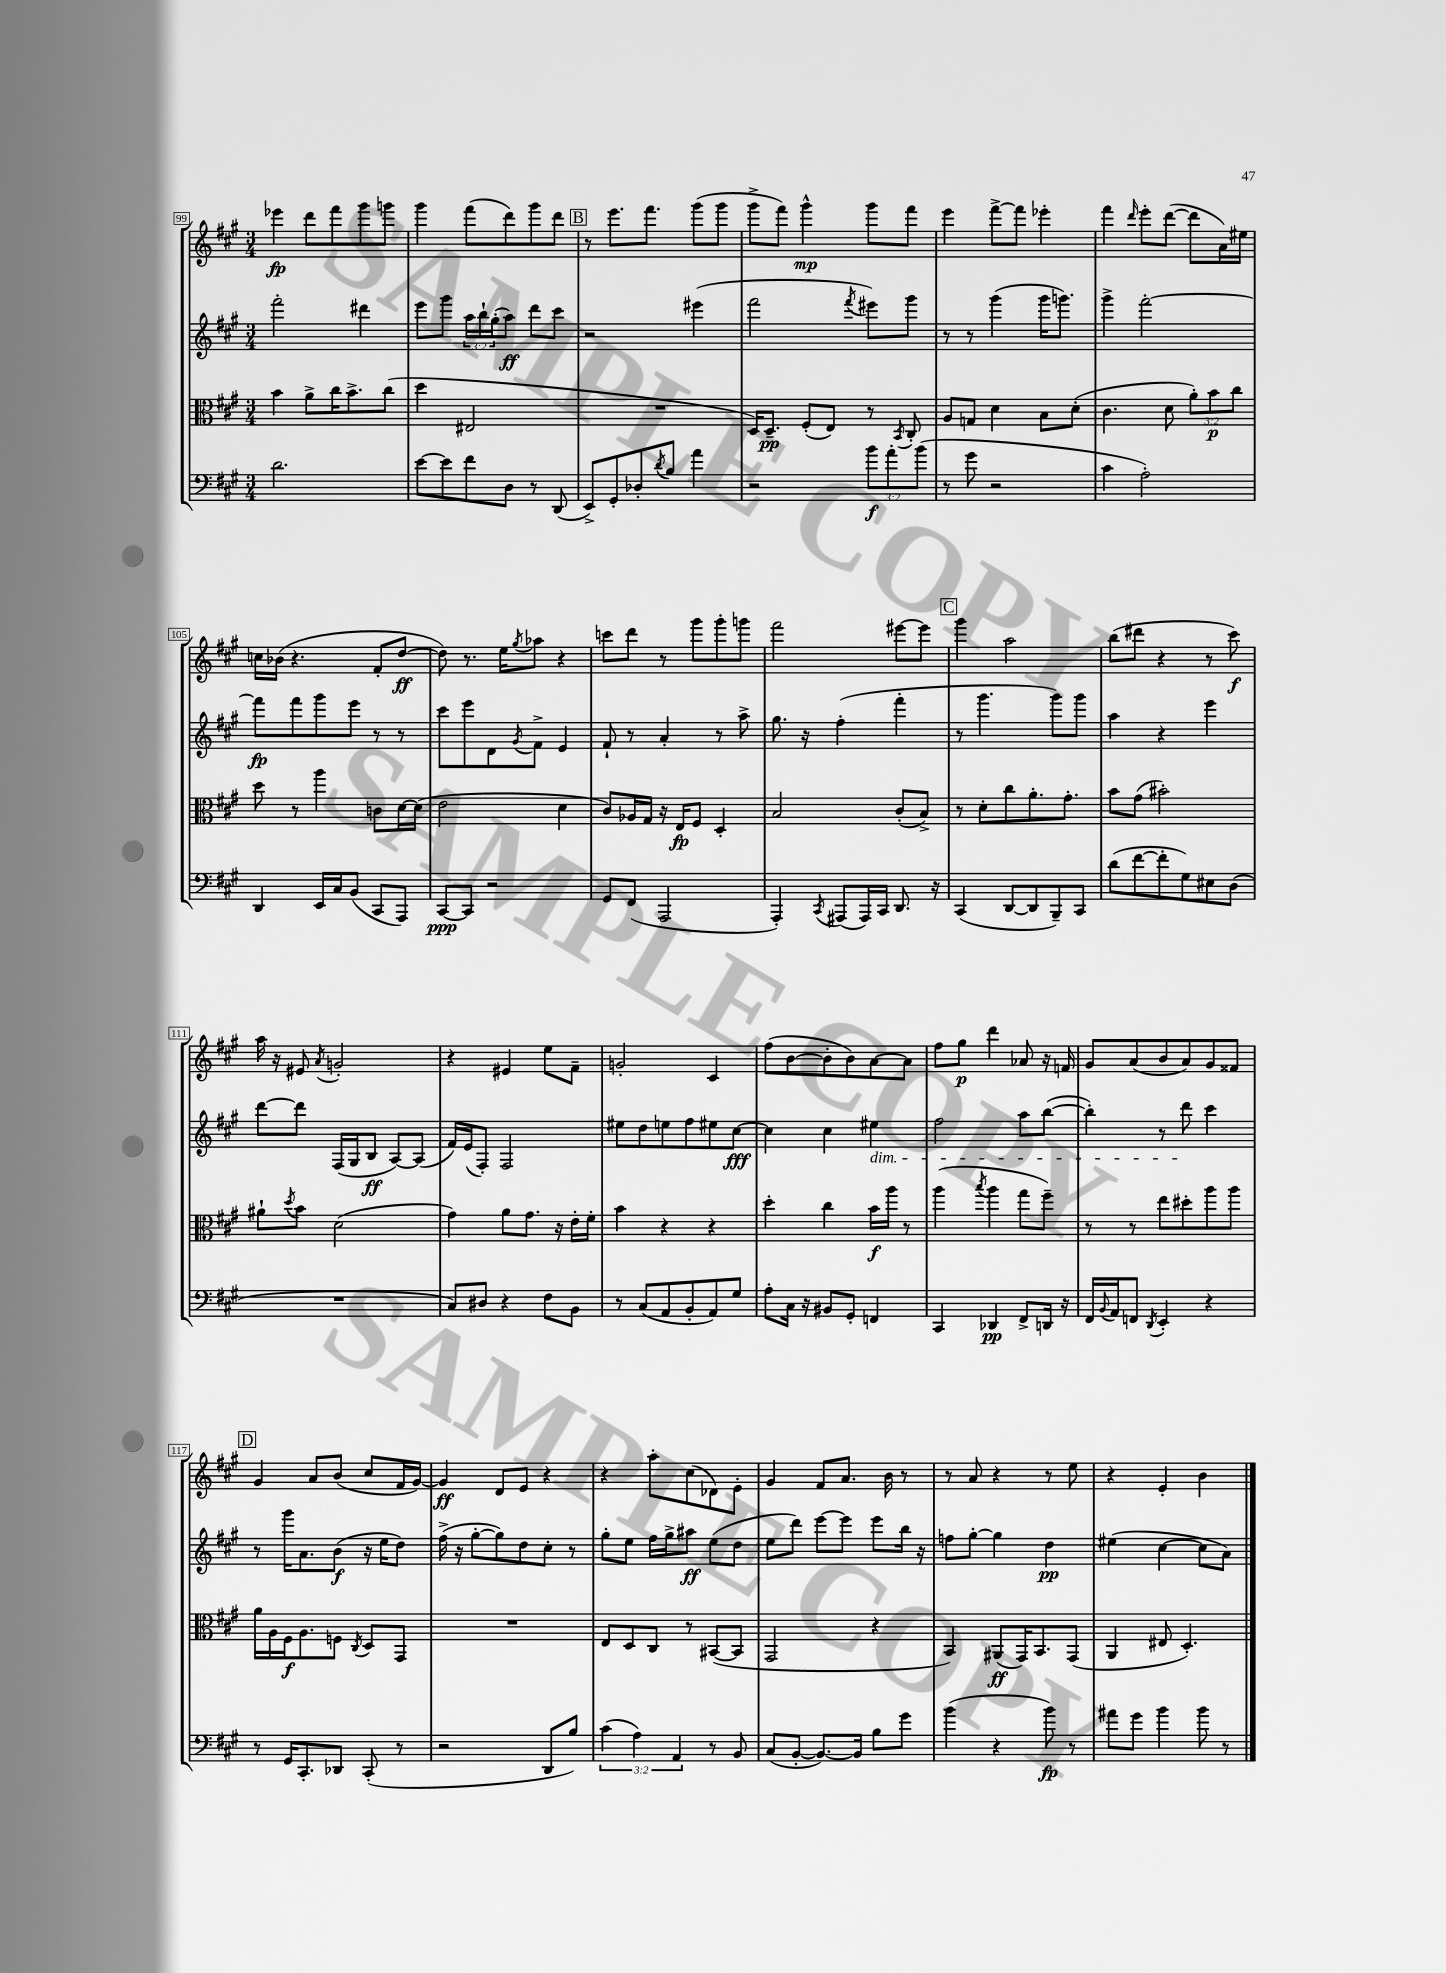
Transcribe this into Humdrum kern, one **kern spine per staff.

**kern	**kern	**kern	**kern
*staff4	*staff3	*staff2	*staff1
*clefF4	*clefC3	*clefG2	*clefG2
*k[f#c#g#]	*k[f#c#g#]	*k[f#c#g#]	*k[f#c#g#]
*M3/4	*M3/4	*M3/4	*M3/4
2.d	4b	2fff#'	4eee-
.	8a^	.	8ddd
.	16cc#	.	8fff#
.	8.b^	.	.
.	.	4ddd#	8ggg#
.	(8cc#	.	8ggg
=	=	=	=
[8e	4dd	8eee	4ggg#
8e]	.	8ggg#	.
8f#	2E#	24aa	(8fff#
.	.	24bb`	.
.	.	(24gg#'	.
8D	.	8aa)	8ddd)
8r	.	8ddd	8ggg#
(8DD	.	8ccc#	8ddd
=	=	=	=
8EE^)	2.r	2r	8r
8GG#'	.	.	8.eee
8D-'	.	.	.
.	.	.	8.fff#
8qd	.	.	.
8B	.	.	.
4a	.	(4eee#	(8ggg#
.	.	.	8ggg#
=	=	=	=
2r	16D)	2fff#	8ggg#^
.	8.D~	.	.
.	.	.	8fff#)
.	(8F#'	.	4ggg#^^
.	8E)	.	.
.	.	8qfff#	.
12b	8r	8eee#)	8ggg#
12a'	.	.	.
.	8qBB	.	.
.	8C#'	8ggg#	8fff#
(12b	.	.	.
=	=	=	=
8r	8A	8r	4eee
8g#	8G	8r	.
2r	4d	(4ggg#	[8fff#^
.	.	.	8fff#]
.	8B	16ggg#	4eee-'
.	.	8.ggg)	.
.	(8d'	.	.
=	=	=	=
4c#	4.c#	4ggg#^	4fff#
.	.	.	16qqddd
2A')	.	[2fff#'	8eee'
.	8d	.	([8ddd
.	12a')	.	8ddd]
.	12b	.	.
.	.	.	16a)
.	12cc#	.	.
.	.	.	16ee#
=	=	=	=
4DD	8dd	8fff#]	16cc
.	.	.	(16b-
.	8r	8fff#	4.r
16EE	4aa	8ggg#	.
16C#	.	.	.
(8BB	.	8eee	.
8CC#	8c	8r	8f#'
8AAA)	[16d	8r	[8dd
.	(16d]	.	.
=	=	=	=
[8CC#	2e	8ccc#	8dd])
8CC#]	.	8eee	8.r
2r	.	8d	.
.	.	.	16ee
.	.	8qg#	8qgg#
.	.	8f#^	8aa-
.	4d	4e	4r
=	=	=	=
8GG#	8c#)	8f#`	8ccc
(8FF#	16A-	8r	8ddd
.	16G#	.	.
2AAA	16r	4a'	8r
.	16E	.	.
.	8F#	.	8ggg#
.	4D'	8r	8ggg#'
.	.	8aa^	8ggg
=	=	=	=
4AAA')	2B	8.gg#	2fff#
.	.	16r	.
8qCC#	.	.	.
(8AAA#	.	(4ff#'	.
16AAA#)	.	.	.
16CC#	.	.	.
8.DD	(8c#'	4fff#'	[8eee#
.	8B^)	.	8eee#]
16r	.	.	.
=	=	=	=
(4CC#	8r	8r	4ggg#
.	8d'	4.ggg#	.
[8DD	8cc#	.	2aa
8DD]	8.a'	.	.
8BBB~)	.	8ggg#)	.
.	8.g#'	.	.
8CC#	.	8ggg#	.
=	=	=	=
(8d	8b	4aa	(8bb
[8f#	(8g#	.	8ddd#
8f#']	2b#')	4r	4r
8G#)	.	.	.
8E#	.	4eee	8r
(8D	.	.	8ccc#)
=	=	=	=
2.r	8a#`	[8ddd	16aa
.	.	.	16r
.	8qdd	.	.
.	8b	8ddd]	8e#
.	.	.	8qa
.	(2d	(16F#	2g'
.	.	16G#	.
.	.	8B	.
.	.	[8A)	.
.	.	(8A]	.
=	=	=	=
8C#)	4g#)	16f#)	4r
.	.	(16e	.
8D#	.	8F#')	.
4r	8a	2F#	4e#
.	8.g#	.	.
8F#	.	.	8ee
.	16r	.	.
8BB	16e'	.	8f#~
.	16f#'	.	.
=	=	=	=
8r	4b	8ee#	2g'
(8C#	.	8dd	.
8AA	4r	8ee	.
8BB'	.	8ff#	.
8AA)	4r	8ee#	4c#
8G#	.	[8cc#	.
=	=	=	=
8A'	4dd'	4cc#]	(8ff#
16C#	.	.	[8b
16r	.	.	.
8BB#	4cc#	4cc#	8b']
8GG#'	.	.	8b)
4FF	16b	4ee#	[8a
.	16aa	.	.
.	8r	.	8a]
=	=	=	=
4CC#	(4aa	2ff#	8ff#
.	.	.	8gg#
.	8qbb	.	.
4DD-	4aa	.	4ddd
8FF#^	8gg#	8aa	8a-
16DD	8ff#~)	([8bb	16r
16r	.	.	16f
=	=	=	=
16FF#	8r	4bb'])	8g#
8qqBB	.	.	.
16AA	.	.	.
8FF	8r	.	(8a
8qDD	.	.	.
4EE'	8ee	8r	8b
.	8dd#'	8ddd	8a)
4r	8aa	4ccc#	8g#
.	8aa	.	8f##
=	=	=	=
8r	16a	8r	4g#
.	16A	.	.
16GG#	16F#	16ggg#	.
8.CC#'	8.A	8.a	.
.	.	.	8a
8DD-	8F	(8b	(8b
.	8qC#	.	.
(8CC#'	8D	16r	8cc#
.	.	16ee	.
8r	8GG#	8dd)	16f#
.	.	.	[16g#)
=	=	=	=
2r	2.r	(16ff#^	4g#]
.	.	16r	.
.	.	[8gg#'	.
.	.	8gg#])	8d
.	.	8dd	8e
8DD	.	8cc#'	4r
8B)	.	8r	.
=	=	=	=
(6c#	8E	8gg#'	4r
.	8D	8ee	.
6A)	.	.	.
.	8C#	16ff#	8aa'
.	.	16gg#^	.
6AA	.	.	.
.	8r	8aa#	(8cc#
8r	([8BB#	(8ee	8d-)
8BB	8BB#]	8dd	8e'
=	=	=	=
(8C#	2GG#	8ee	4g#
[8BB'	.	8ddd)	.
8.BB_)	.	[8eee	8f#
.	.	8eee]	8.a
16BB]	.	.	.
8B	4r	8eee	.
.	.	.	16b
8g#	.	16bb	8r
.	.	16r	.
=	=	=	=
(4b	4BB)	8ff	8r
.	.	[8gg#'	8a
4r	(8AA#	4gg#]	4r
.	16GG#)	.	.
.	8.BB	.	.
8b)	.	4dd	8r
8r	(8GG#	.	8ee
=	=	=	=
8a#	4AA	(4ee#	4r
8g#	.	.	.
4b	8E#	[4cc#	4e'
.	4.D')	.	.
8b	.	8cc#]	4b
8r	.	8a)	.
==	==	==	==
*-	*-	*-	*-
